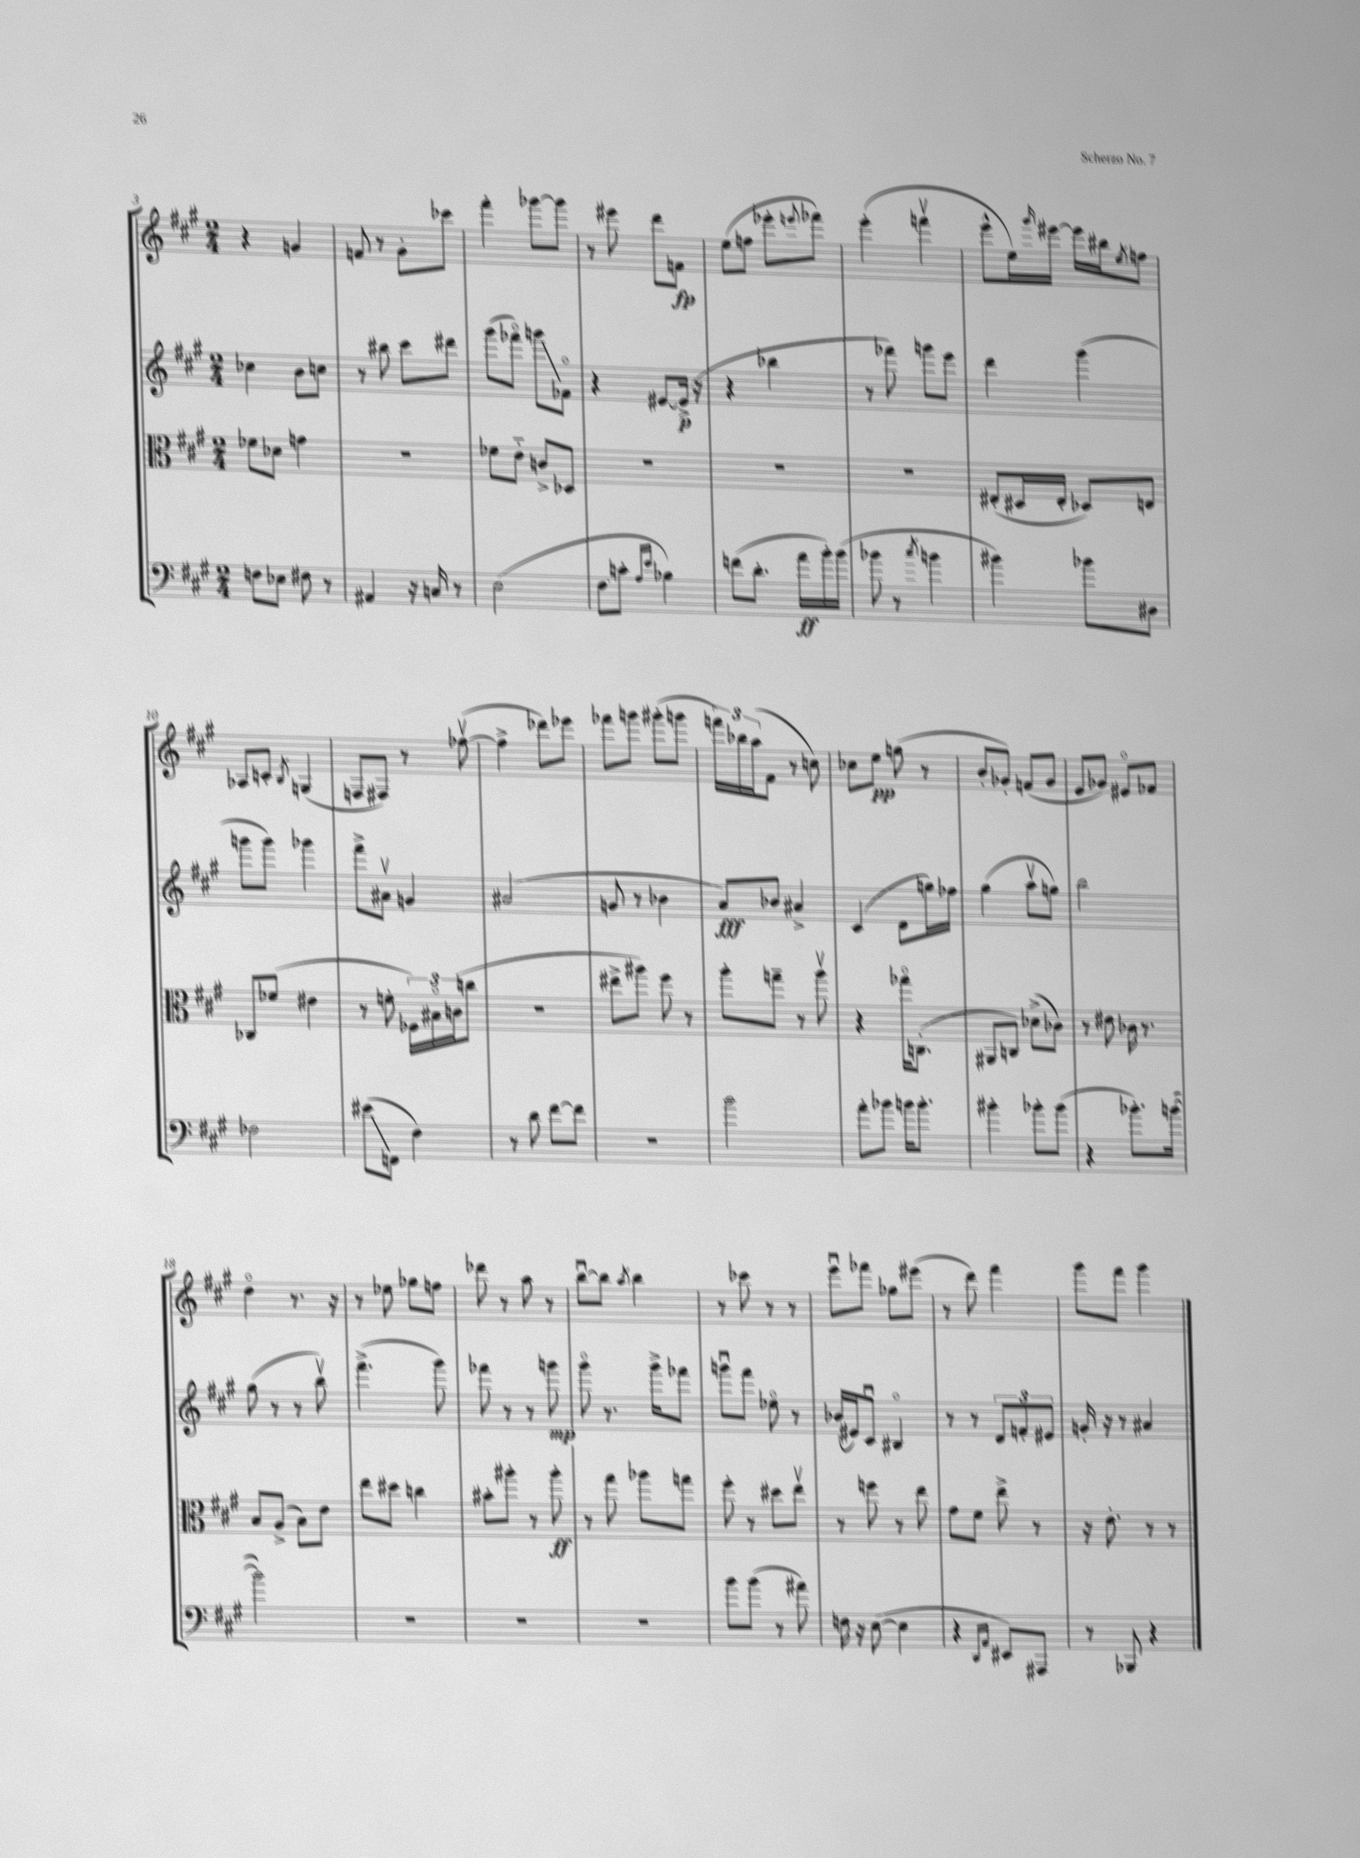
<<
\new StaffGroup <<
\new Staff = "s0" {
    \clef treble \key a \major \numericTimeSignature \time 2/4
    r4 g'4 |
    f'8 r8 gis'8-. ces'''8 |
    fis'''4-. ges'''8~ ges'''8 |
    r8 eis'''8 d'''8 f'8\fp |
    e''8( f''8 ees'''8-. \appoggiatura { e'''8 } fes'''8) |
    e'''4-.( f'''4\upbow |
    e'''8-^ e''16) \grace { gis'''16 } eis'''16~ eis'''16 bis''16 \acciaccatura { e''8 } f''8 |
    aes8 c'8-. \acciaccatura { b8 } g4( |
    f8 fis8) r8 fes''8~\upbow( |
    fes''4-> des'''8) ees'''8 |
    fes'''8 g'''8 gis'''8-.( g'''8 |
    \tuplet 3/2 { f'''16) bes''16 a''16( } fis'8 r8 c''8) |
    ces''8 e''8\pp g''8( r8 |
    b'8-. ges'8-.) f'8( ges'8 |
    e'8 ges'8) eis'8\flageolet fes'8 |
    d''4\flageolet r8. r16 |
    r8 ees''8 ges''8 f''8 |
    des'''8 r8 a''8 r8 |
    b''8~\downbow b''8 \acciaccatura { a''8 } b''4 |
    r8 ces'''8 r8 r8 |
    e'''8\downbow fes'''8 ges''8 eis'''8( |
    r8 d'''8) fis'''4 |
    gis'''8 fis'''8 gis'''4 \bar "|." |
}
\new Staff = "s1" {
    \clef treble \key a \major \numericTimeSignature \time 2/4
    ces''4 b'8 c''8 |
    r8 bis''8 cis'''8 dis'''8 |
    gis'''8( fes'''8\flageolet) g'''8\glissando fes'8\flageolet |
    r4 eis'8~ eis'16->\p( r16 |
    r4 bes''4 |
    r8 fes'''8) g'''8 e'''8 |
    d'''4 gis'''4( |
    g'''8 g'''8) ges'''4 |
    fis'''8-> ais'8\upbow g'4 |
    ais'2( |
    g'8 r8 bes'4 |
    a'8\fff) bes'8 ais'4-> |
    cis'4( d'8 g''16) fes''16 |
    gis''4( a''8\upbow g''8) |
    b''2 |
    gis''8( r8 r8 b''8\upbow) |
    fis'''4.->( gis'''8) |
    fes'''8 r8 r8 g'''8\mp |
    gis'''8\flageolet r8. gis'''16-> fes'''8 |
    g'''8\downbow fis'''8 ees''8\flageolet r8 |
    bes'16( eis'16) cis'8\downbow bis4\flageolet |
    r8 r8 \tuplet 3/2 { d'8 f'8-. eis'8 } |
    g'16-. r16 r8 ais'4 \bar "|." |
}
\new Staff = "s2" {
    \clef alto \key a \major \numericTimeSignature \time 2/4
    fes'8 des'8 g'4 |
    r2 |
    fes'8 e'8-_ c'8-> des8 |
    r2 |
    R2 |
    R2 |
    eis8-.( dis16 eis16-. des8) e8 |
    ces8 fes'8( eis'4 |
    r8 f'8-. \tuplet 3/2 { fes16) bis16\flageolet c'16( } c''8 |
    R2 |
    eis''8-> ais''8) fis''8 r8 |
    a''8-. g''8-- r8 a''8\upbow |
    r4 ges''16\flageolet c8.-.( |
    ais,8 c8) des'8->( ces'8) |
    r8 eis'8 ces'16 r8. |
    b8 a8->( b8) e'8 |
    e''8 dis''8 c''4 |
    bis'8-. ais''8-. r8 ais''8-.\ff |
    r8 gis''8 aes''8 g''8 |
    fis''8-. r8 dis''8 e''8\upbow |
    r8 f''8 r8 e''8 |
    gis'8 fis'8 e''8-> r8 |
    r16 e'8.-. r8 r8 \bar "|." |
}
\new Staff = "s3" {
    \clef bass \key a \major \numericTimeSignature \time 2/4
    f8 ees8 fis8 r8 |
    ais,4 r16 c16 r8 |
    e2( |
    fis8\glissando c'8-. \grace { a16 e'16 } bes4) |
    f'8( d'8.-. a'16\ff b'16-.) b'16( |
    bes'8 r8 \acciaccatura { cis''8 } b'4 |
    bis'4) bes'8 dis8 |
    fes2 |
    eis'8\glissando( f,8 fis4) |
    r8 d'8 fis'8~ fis'8 |
    r2 |
    b'2 |
    a'8-. bes'8 b'16 b'8.-. |
    bis'4-. bes'8-. bes'8( |
    r4 bes'8.-.) b'16~( |
    b'2) |
    r2 |
    R2 |
    R2 |
    b'8 b'8( r8 ais'8) |
    f16 r16 e8~( e4 |
    r4 \grace { d,16 a,16 } eis,8) ais,,8 |
    r8 bes,,8 r4 \bar "|." |
}
>>
>>
\layout { \context { \Score currentBarNumber = #3 } }
